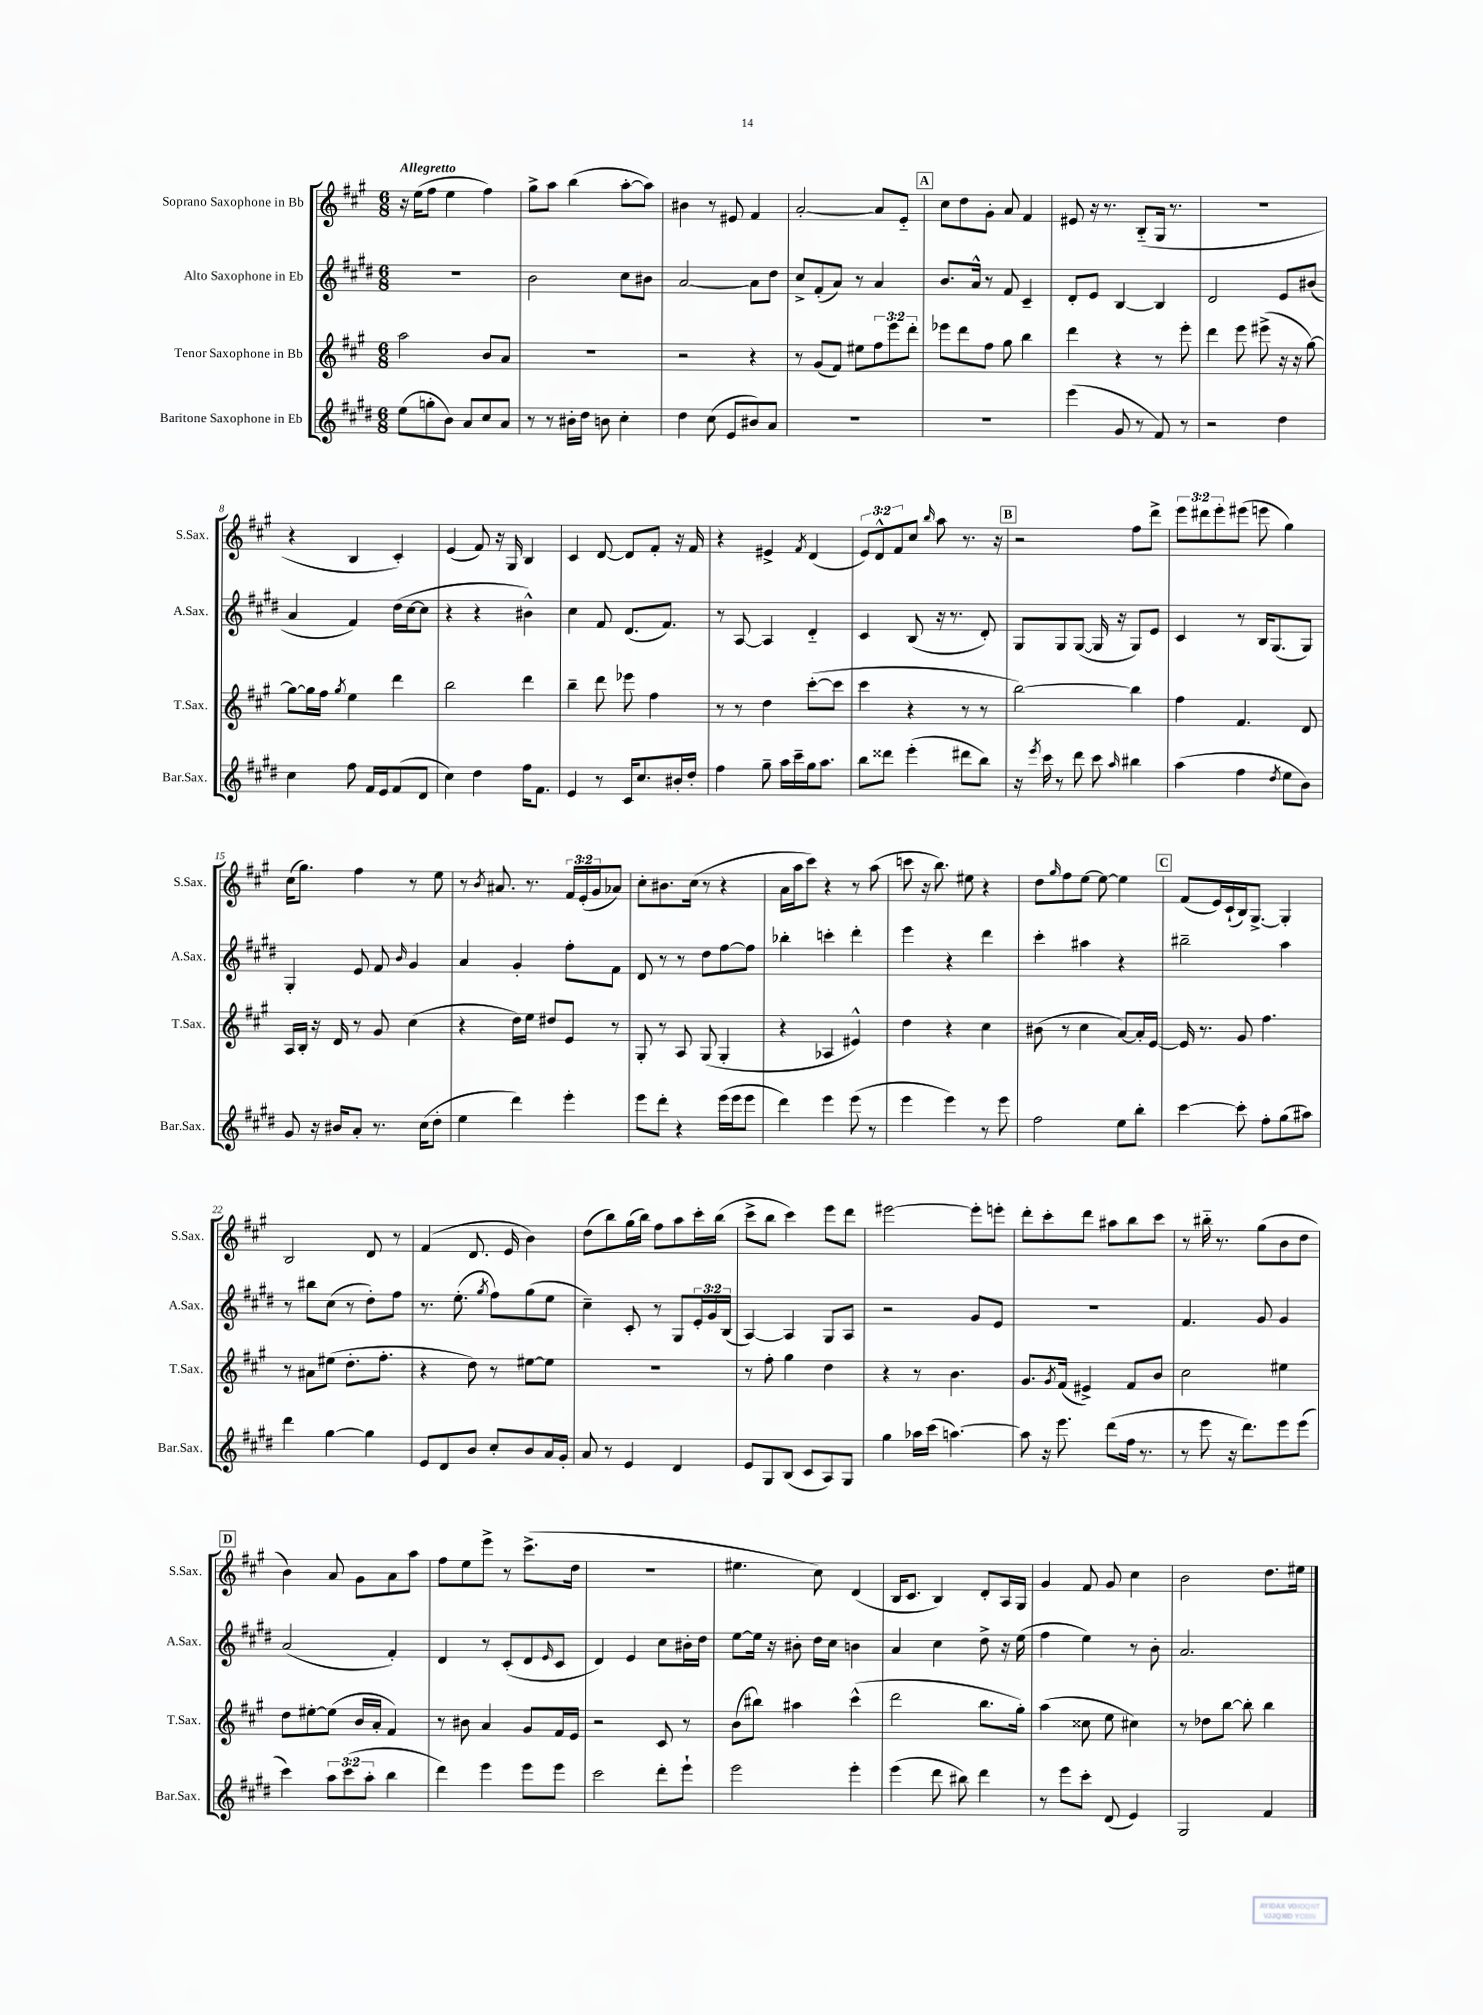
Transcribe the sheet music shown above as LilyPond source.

<<
\new StaffGroup <<
\new Staff = "s0" \with { instrumentName = "Soprano Saxophone in Bb" shortInstrumentName = "S.Sax." } {
    \clef treble \key a \major \numericTimeSignature \time 6/8 \override Staff.TupletNumber.text = #tuplet-number::calc-fraction-text \tempo "Allegretto"
    r16 e''16( fis''8 e''4 fis''4) |
    gis''8-> a''8 b''4( a''8~-. a''8) |
    bis'4 r8 eis'8 fis'4 |
    a'2~-. a'8 e'8-_ |
    \mark \markup { \box "A" } cis''8 d''8 gis'8-. a'8 fis'4 |
    eis'8 r16 r8. b8-_( gis16 r8. |
    R2. |
    r4 b4 cis'4-.) |
    e'4( fis'8) r16 gis16 b4 |
    cis'4 d'8~ d'8 fis'8-. r16 fis'16 |
    r4 eis'4-> \acciaccatura { fis'8 } d'4( |
    \tuplet 3/2 { e'8) d'8-^ fis'8 } cis''8 \grace { b''16 } a''8 r8. r16 |
    \mark \markup { \box "B" } r2 fis''8 d'''8-> |
    \tuplet 3/2 { e'''8 dis'''8 e'''8-. } eis'''8( e'''8 gis''4) |
    cis''16( gis''8.) fis''4 r8 e''8 |
    r8 \acciaccatura { b'8 } ais'8. r8. \tuplet 3/2 { fis'16 e'16-.( gis'16 } aes'8) |
    cis''8-. bis'8. cis''16( r8 r4 |
    a'16 a''16 cis'''8) r4 r8 a''8( |
    c'''8 r16 b''8.) eis''8 r4 |
    d''8 \grace { gis''16 } fis''8 e''8~ e''8~ e''4 |
    \mark \markup { \box "C" } fis'8( e'16) cis'16-!( b16) gis8.~-> gis4-. |
    b2 d'8 r8 |
    fis'4( d'8. e'16 b'4) |
    d''8( b''8) gis''16( b''16) fis''8 a''8 cis'''16-. b''16( |
    cis'''8-> b''8 cis'''4) e'''8 d'''8 |
    eis'''2~ eis'''8-. e'''8-. |
    d'''8-. cis'''8-. d'''8 ais''8 b''8 cis'''8 |
    r8 bis''16-_ r8. gis''8( b'8 d''8 |
    \mark \markup { \box "D" } b'4) a'8 gis'8 a'8 a''8 |
    fis''8 e''8 e'''8-> r8 cis'''8.->( d''16 |
    R2. |
    eis''4. cis''8) d'4( |
    b16 cis'8. b4) d'8-. a16 gis16 |
    gis'4 fis'8 gis'8 cis''4 |
    b'2 d''8. eis''16 \bar "|." |
}
\new Staff = "s1" \with { instrumentName = "Alto Saxophone in Eb" shortInstrumentName = "A.Sax." } {
    \clef treble \key e \major \numericTimeSignature \time 6/8 \override Staff.TupletNumber.text = #tuplet-number::calc-fraction-text
    R2. |
    b'2 cis''8 bis'8 |
    a'2~ a'8 dis''8 |
    cis''8-> fis'8-.( a'8) r8 a'4 |
    \mark \markup { \box "A" } b'8. a'16-^ r8 fis'8 cis'4-- |
    dis'8-. e'8 b4~ b4 |
    dis'2 e'8 bis'8( |
    a'4 fis'4) dis''16( cis''16~ cis''8 |
    r4 r4 bis'4-^) |
    cis''4 fis'8 dis'8.( fis'8.) |
    r8 a8~ a4 dis'4-_ |
    cis'4 b8( r16 r8. dis'8-.) |
    \mark \markup { \box "B" } gis8 gis8 gis8~( gis16 r16 gis8) e'8 |
    cis'4 r8 b16 gis8.( gis8) |
    gis4-. e'8 fis'8 \grace { b'16 } gis'4 |
    a'4 gis'4-. fis''8-. fis'8 |
    dis'8 r8 r8 dis''8 fis''8~ fis''8 |
    bes''4-. c'''4-. dis'''4-. |
    e'''4 r4 dis'''4 |
    cis'''4-. ais''4 r4 |
    \mark \markup { \box "C" } bis''2-- a''4 |
    r8 bis''8 cis''8( r8 dis''8-.) fis''8 |
    r8. e''8.-.( \acciaccatura { gis''8 } fis''8) gis''8( e''8 |
    cis''4--) cis'8-. r8 gis8 \tuplet 3/2 { e'16-. gis'16 b16( } |
    a4~) a4 gis8 a8 |
    r2 gis'8 e'8 |
    R2. |
    fis'4. gis'8 gis'4 |
    \mark \markup { \box "D" } a'2( fis'4-.) |
    dis'4 r8 cis'8-.( dis'8 \grace { e'16 } cis'8 |
    dis'4) e'4 cis''8 bis'16-. dis''16 |
    e''8~ e''16 r16 bis'8-. dis''16 cis''16 b'4 |
    a'4 cis''4 dis''8-> r16 e''16( |
    fis''4 e''4) r8 b'8-. |
    a'2. \bar "|." |
}
\new Staff = "s2" \with { instrumentName = "Tenor Saxophone in Bb" shortInstrumentName = "T.Sax." } {
    \clef treble \key a \major \numericTimeSignature \time 6/8 \override Staff.TupletNumber.text = #tuplet-number::calc-fraction-text
    a''2 b'8 a'8 |
    R2. |
    r2 r4 |
    r8 gis'8( fis'8) eis''8 \tuplet 3/2 { fis''8 e'''8 d'''8-. } |
    \mark \markup { \box "A" } ees'''8 d'''8 fis''8 gis''8 b''4 |
    d'''4 r4 r8 e'''8-. |
    d'''4 e'''8 eis'''8->( r16 r16 gis''8~) |
    gis''8~ gis''16 fis''16 \acciaccatura { gis''8 } e''4 d'''4 |
    b''2 d'''4 |
    b''4-- d'''8 ees'''8 fis''4 |
    r8 r8 d''4 cis'''8~-.( cis'''8 |
    cis'''4 r4 r8 r8 |
    \mark \markup { \box "B" } b''2~) b''4 |
    fis''4 fis'4. d'8 |
    a16 b16-. r16 d'16 r8 gis'8 cis''4( |
    r4 d''16) e''16 dis''8 e'8 r8 |
    gis8-. r8 a8 gis8( gis4-. |
    r4 aes4 eis'4-^) |
    d''4 r4 cis''4 |
    bis'8( r8 cis''4 a'8~) a'16-. e'16~ |
    \mark \markup { \box "C" } e'16 r8. gis'8 fis''4. |
    r8 ais'8 eis''8( d''8.-. fis''8.-. |
    r4 d''8) r8 eis''8~ eis''8 |
    R2. |
    r8 fis''8-. gis''4 d''4 |
    r4 r8 b'4. |
    gis'8. \acciaccatura { gis'8 } fis'16( eis'4->) fis'8 b'8 |
    cis''2 eis''4 |
    \mark \markup { \box "D" } d''8 eis''8~-. eis''8( b'16 a'16-. fis'4) |
    r8 bis'8 a'4 gis'8 fis'16 e'16 |
    r2 cis'8 r8 |
    b'8( bis''8) ais''4 cis'''4-^( |
    d'''2 b''8. gis''16-.) |
    a''4( cisis''8 e''8 cis''4) |
    r8 des''8 b''8~ b''8-. b''4 \bar "|." |
}
\new Staff = "s3" \with { instrumentName = "Baritone Saxophone in Eb" shortInstrumentName = "Bar.Sax." } {
    \clef treble \key e \major \numericTimeSignature \time 6/8 \override Staff.TupletNumber.text = #tuplet-number::calc-fraction-text
    e''8( g''8-. b'8) a'8 cis''8 a'8 |
    r8 r8 bis'16-. dis''16 b'8 cis''4-. |
    dis''4 cis''8( e'8 bis'8) a'8 |
    R2. |
    \mark \markup { \box "A" } R2. |
    e'''4( gis'8 r8 fis'8) r8 |
    r2 dis''4 |
    cis''4 fis''8 fis'16 e'16 fis'8( dis'8 |
    cis''4) dis''4 fis''16 fis'8. |
    e'4 r8 cis'16 cis''8. bis'16-. dis''16-. |
    fis''4 gis''8-- a''16 cis'''16-- gis''16 a''8. |
    b''8 disis'''8 e'''4-.( dis'''8 b''8) |
    \mark \markup { \box "B" } r16 \acciaccatura { e'''8 } cis'''16 r8 dis'''8 cis'''8 \grace { a''16 } bis''4 |
    a''4( fis''4 \acciaccatura { dis''8 } e''8 b'8) |
    gis'8 r16 bis'16 a'8-. r8. cis''16( dis''8-. |
    e''4 dis'''4) e'''4-. |
    e'''8 dis'''8-. r4 e'''16( e'''16 e'''8 |
    dis'''4) e'''4 e'''8( r8 |
    e'''4 e'''4) r8 e'''8 |
    fis''2 e''8 b''8-. |
    \mark \markup { \box "C" } cis'''4~ cis'''8-. fis''8-. gis''8( ais''8) |
    dis'''4 gis''4~ gis''4 |
    e'8 dis'8 b'8 cis''8-. b'8 a'16 gis'16-. |
    a'8 r8 e'4 dis'4 |
    e'8 gis8 b8( cis'8 a8) gis8 |
    gis''4 aes''16 cis'''16( a''4.~) |
    a''8 r16 e'''8. dis'''8( fis''16 r8. |
    r8 e'''8 r16 dis'''8.) e'''8 e'''8( |
    \mark \markup { \box "D" } cis'''4) \tuplet 3/2 { a''8 cis'''8( a''8-. } b''4 |
    dis'''4) e'''4 e'''8 e'''8 |
    cis'''2 dis'''8-. e'''8-! |
    e'''2 e'''4-. |
    e'''4( dis'''8 bis''8) dis'''4 |
    r8 e'''8 cis'''8-. dis'8( e'4) |
    gis2 fis'4 \bar "|." |
}
>>
>>
